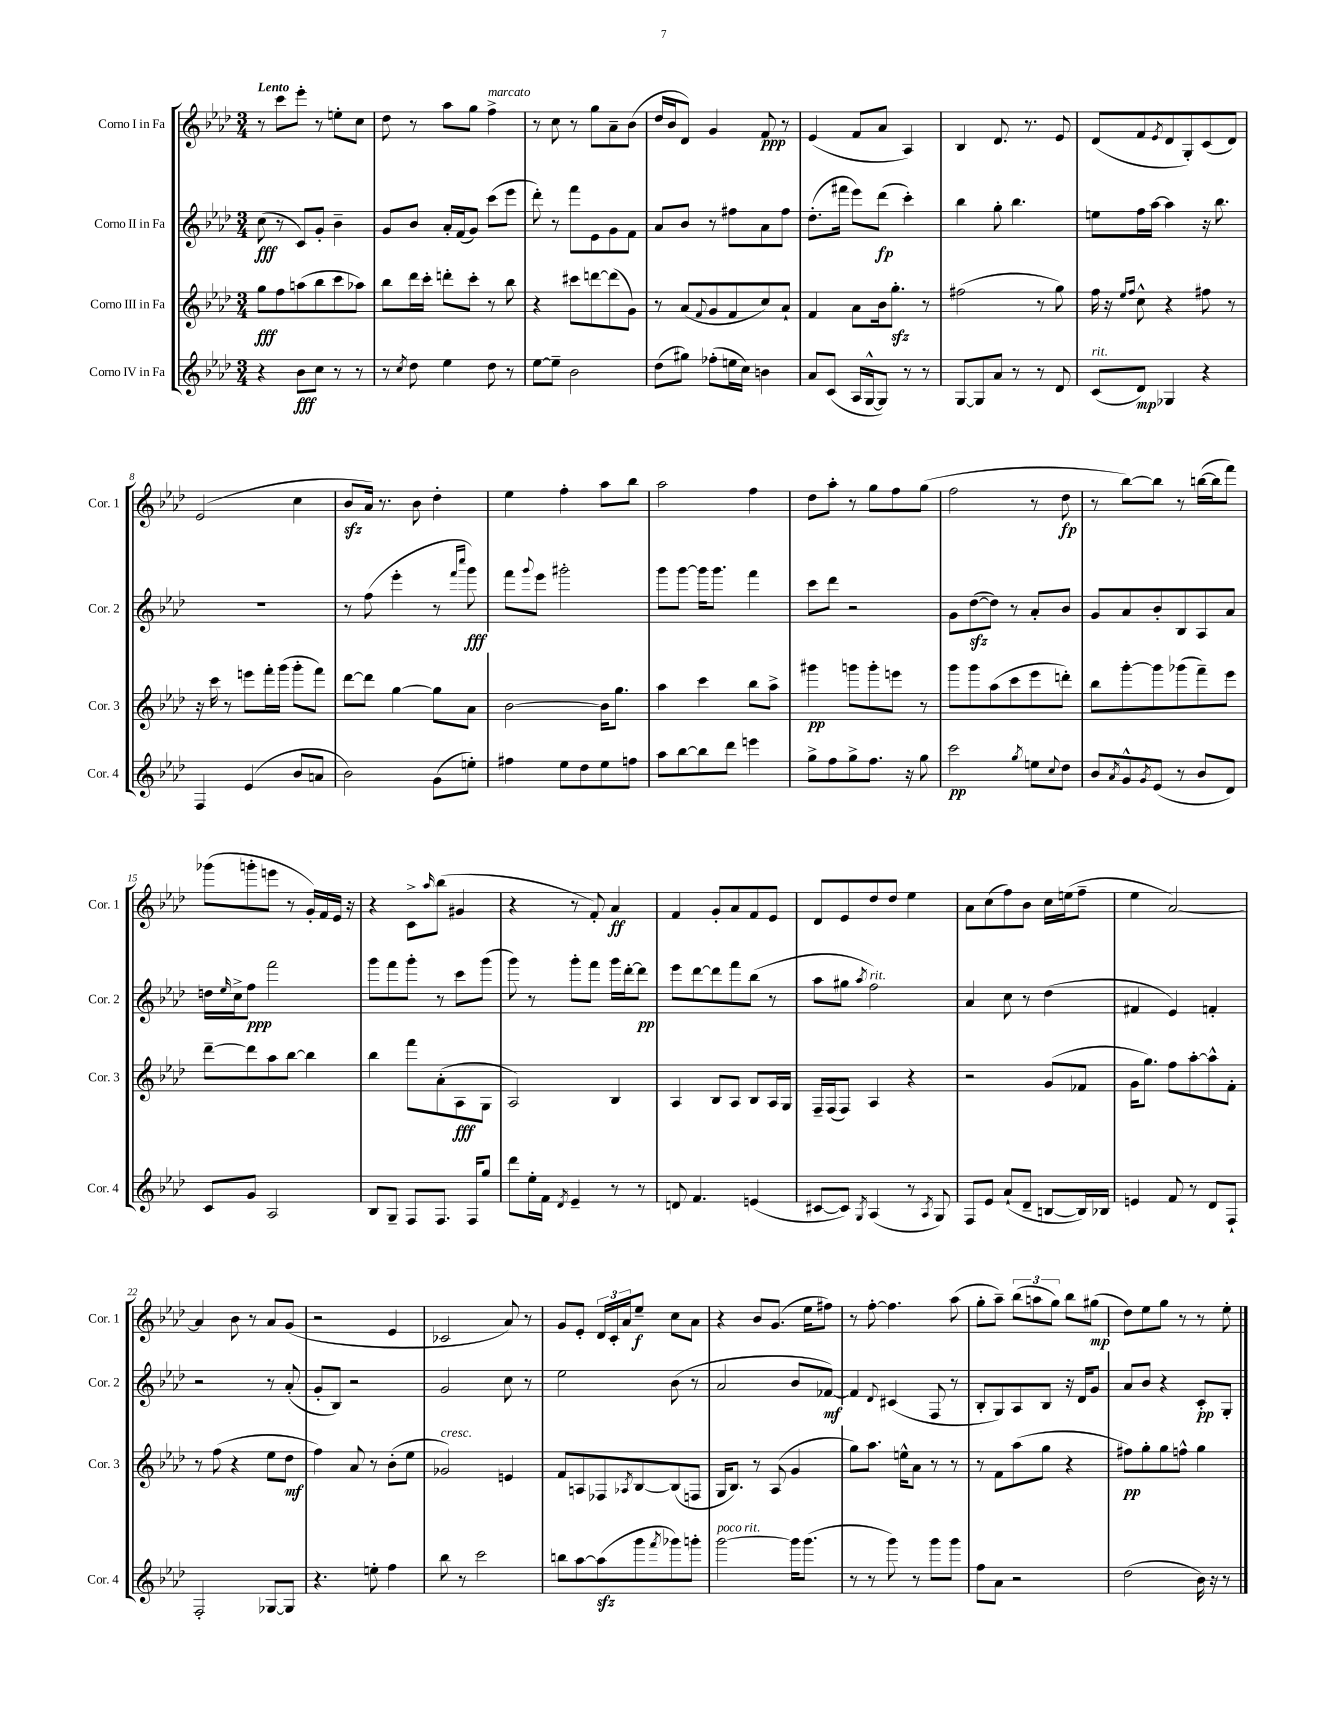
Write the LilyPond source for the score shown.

<<
\new StaffGroup <<
\new Staff = "s0" \with { instrumentName = "Corno I in Fa" shortInstrumentName = "Cor. 1" } {
    \clef treble \key aes \major \numericTimeSignature \time 3/4 \tempo "Lento"
    r8 c'''8 ees'''8-. r8 e''8-. c''8 |
    des''8 r8 aes''8 g''8 f''4->^\markup { \italic "marcato" } |
    r8 c''8 r8 g''8 aes'8-- bes'8( |
    des''16 bes'16 des'8) g'4 f'8\ppp r8 |
    ees'4( f'8 aes'8 aes4) |
    bes4 des'8. r8. ees'8 |
    des'8( f'8 \acciaccatura { ees'8 } des'8 g8-.) c'8( des'8) |
    ees'2( c''4 |
    bes'8\sfz aes'16) r8. bes'8 des''4-. |
    ees''4 f''4-. aes''8 bes''8 |
    aes''2 f''4 |
    des''8 aes''8-. r8 g''8 f''8 g''8( |
    f''2 r8 des''8\fp |
    r8 bes''8~) bes''8 r8 b''16~( b''16 f'''8) |
    ges'''8( g'''8-. e'''8 r8 g'16-.) f'16 ees'16 r16 |
    r4 c'8-> \grace { aes''16 } bes''8( gis'4 |
    r4 r8 f'8-.) aes'4\ff |
    f'4 g'8-. aes'8 f'8 ees'8 |
    des'8 ees'8 des''8 des''8 ees''4 |
    aes'8 c''8( f''8) bes'8 c''16 e''16( f''8-- |
    ees''4 aes'2~) |
    aes'4 bes'8 r8 aes'8 g'8( |
    r2 ees'4 |
    ces'2 aes'8) r8 |
    g'8 ees'8-. \tuplet 3/2 { des'16 c'16-. aes'16 } ees''8--\f c''8 aes'8 |
    r4 bes'8 g'8.( ees''16 fis''8) |
    r8 f''8~-. f''4. aes''8( |
    g''8-. aes''8--) \tuplet 3/2 { bes''8( a''8 g''8) } bes''8 gis''8\mp( |
    des''8) ees''8 g''8 r8 r8 ees''8-. \bar "|." |
}
\new Staff = "s1" \with { instrumentName = "Corno II in Fa" shortInstrumentName = "Cor. 2" } {
    \clef treble \key aes \major \numericTimeSignature \time 3/4
    c''8\fff( r8 c'8) g'8-. bes'4-- |
    g'8 bes'8 aes'16-. f'16( g'8) c'''8( ees'''8 |
    des'''8-.) r8 f'''8 ees'8 g'8 f'8 |
    aes'8 bes'8 r8 fis''8 aes'8 fis''8 |
    des''8.-.( fis'''16 ees'''8) des'''8\fp( c'''4-.) |
    bes''4 g''8-. bes''4. |
    e''8 f''16 aes''16~ aes''4 r16 bes''8. |
    R2. |
    r8 f''8( ees'''4-. r8 \grace { f'''16 c''''16 } g'''8\fff) |
    f'''8 \appoggiatura { g'''8 } ees'''8 gis'''2-. |
    g'''8 g'''8~ g'''16 g'''8. f'''4 |
    c'''8 des'''8 r2 |
    g'8 des''8~\sfz( des''8) r8 aes'8-. bes'8 |
    g'8 aes'8 bes'8-. bes8 aes8 aes'8 |
    d''16 \grace { ees''16 } c''16-> f''8\ppp f'''2 |
    g'''8 f'''8 g'''8-. r8 c'''8 g'''8( |
    g'''8) r8 g'''8-. f'''8 g'''16 des'''16~-. des'''8\pp |
    ees'''8 des'''8~ des'''8 f'''8 bes''8( r8 |
    aes''8 gis''8 \acciaccatura { aes''8 } f''2^\markup { \italic "rit." }) |
    aes'4 c''8 r8 des''4( |
    fis'4 ees'4) f'4-. |
    r2 r8 aes'8-.( |
    g'8-. bes8) r2 |
    g'2 c''8 r8 |
    ees''2 bes'8( r8 |
    aes'2 bes'8 fes'8~\mf) |
    fes'4 \appoggiatura { des'8 } cis'4( f8 r8 |
    bes8-. g8) aes8 bes8 r16 des'16 g'8 |
    aes'8 bes'8 r4 c'8-.\pp g8-. \bar "|." |
}
\new Staff = "s2" \with { instrumentName = "Corno III in Fa" shortInstrumentName = "Cor. 3" } {
    \clef treble \key aes \major \numericTimeSignature \time 3/4
    g''8\fff f''8 a''8( bes''8 c'''8 aes''8) |
    bes''8 des'''16 c'''16-. d'''8-. c'''8-. r8 bes''8 |
    r4 cis'''8 d'''8~ d'''8( g'8) |
    r8 aes'8( \appoggiatura { f'8 } g'8 f'8 c''8) aes'8-! |
    f'4 aes'8 bes'16 g''8.-.\sfz r8 |
    fis''2( r8 g''8) |
    f''16 r16 \grace { ees''16 f''16 } c''8-^ r4 fis''8 r8 |
    r16 c'''16 r8 e'''8 f'''16-. g'''16( g'''8-. f'''8) |
    des'''8~ des'''8 g''4~ g''8 aes'8 |
    bes'2~ bes'16 g''8. |
    aes''4 c'''4 bes''8 aes''8-> |
    gis'''4\pp g'''8 g'''8-. e'''8 r8 |
    g'''8 g'''8 aes''8( c'''8 ees'''8 d'''8-.) |
    bes''8 g'''8~-. g'''8 ges'''8( f'''8--) ees'''8 |
    des'''8~-- des'''8 aes''8 bes''8~ bes''4 |
    bes''4 f'''8 aes'8-.( aes8\fff g8 |
    aes2) bes4 |
    aes4 bes8 aes8 bes8 aes16 g16 |
    f16-- f16( f8) aes4 r4 |
    r2 g'8( fes'8 |
    g'16 g''8.) f''8 aes''8~-. aes''8-^ f'8-. |
    r8 f''8( r4 ees''8 des''8\mf |
    f''4) aes'8 r8 bes'8-.( ees''8 |
    ges'2^\markup { \italic "cresc." }) e'4 |
    f'8 a8 fes8 \acciaccatura { aes8 } bes8~ bes8( f8 |
    g16 bes8.) r8 aes8( g'4 |
    g''8) aes''8. e''16-^ aes'8 r8 r8 |
    r8 f'8 aes''8( g''8 r4 |
    fis''8\pp) g''8-. g''8 f''8-^ g''4 \bar "|." |
}
\new Staff = "s3" \with { instrumentName = "Corno IV in Fa" shortInstrumentName = "Cor. 4" } {
    \clef treble \key aes \major \numericTimeSignature \time 3/4
    r4 bes'8\fff c''8 r8 r8 |
    r8 \acciaccatura { c''8 } des''8 ees''4 des''8 r8 |
    ees''8~ ees''8-- bes'2 |
    des''8( gis''8) fes''8-.( e''16 c''16) b'4 |
    aes'8 c'8( aes16 g16~-^ g8) r8 r8 |
    g8~ g8 aes'8 r8 r8 des'8 |
    c'8^\markup { \italic "rit." }( des'8\mp) ges4 r4 |
    f4 ees'4( bes'8 a'8 |
    bes'2) g'8( e''8-.) |
    fis''4 ees''8 des''8 ees''8 f''8 |
    aes''8 bes''8~ bes''8 des'''8 e'''4 |
    g''8-> f''8 g''8-> f''8. r16 g''8 |
    c'''2\pp \acciaccatura { g''8 } e''8 \appoggiatura { c''8 } des''8 |
    bes'8 \acciaccatura { aes'8 } g'8-^ \acciaccatura { g'8 } ees'8( r8 bes'8 des'8) |
    c'8 g'8 aes2 |
    bes8 g8-- f8 f8. f16 g''8 |
    des'''8 ees''16-. f'16 \acciaccatura { des'8 } ees'4-- r8 r8 |
    d'8 f'4. e'4( |
    cis'8~ cis'8) \acciaccatura { g8 } aes4( r8 \acciaccatura { aes8 } g8) |
    f8 ees'8 aes'8-!( des'8-- b8~ b16) bes16 |
    e'4 f'8 r8 des'8 f8-! |
    f2-. ges8~ ges8 |
    r4. e''8-. f''4 |
    bes''8 r8 c'''2 |
    b''8 aes''8~ aes''8\sfz( g'''8 \acciaccatura { f'''8 } ges'''8) g'''8-. |
    g'''2~^\markup { \italic "poco rit." } g'''16 g'''8.( |
    r8 r8 g'''8) r8 g'''8 g'''8 |
    f''8 aes'8 r2 |
    des''2( bes'16) r16 r8 \bar "|." |
}
>>
>>
